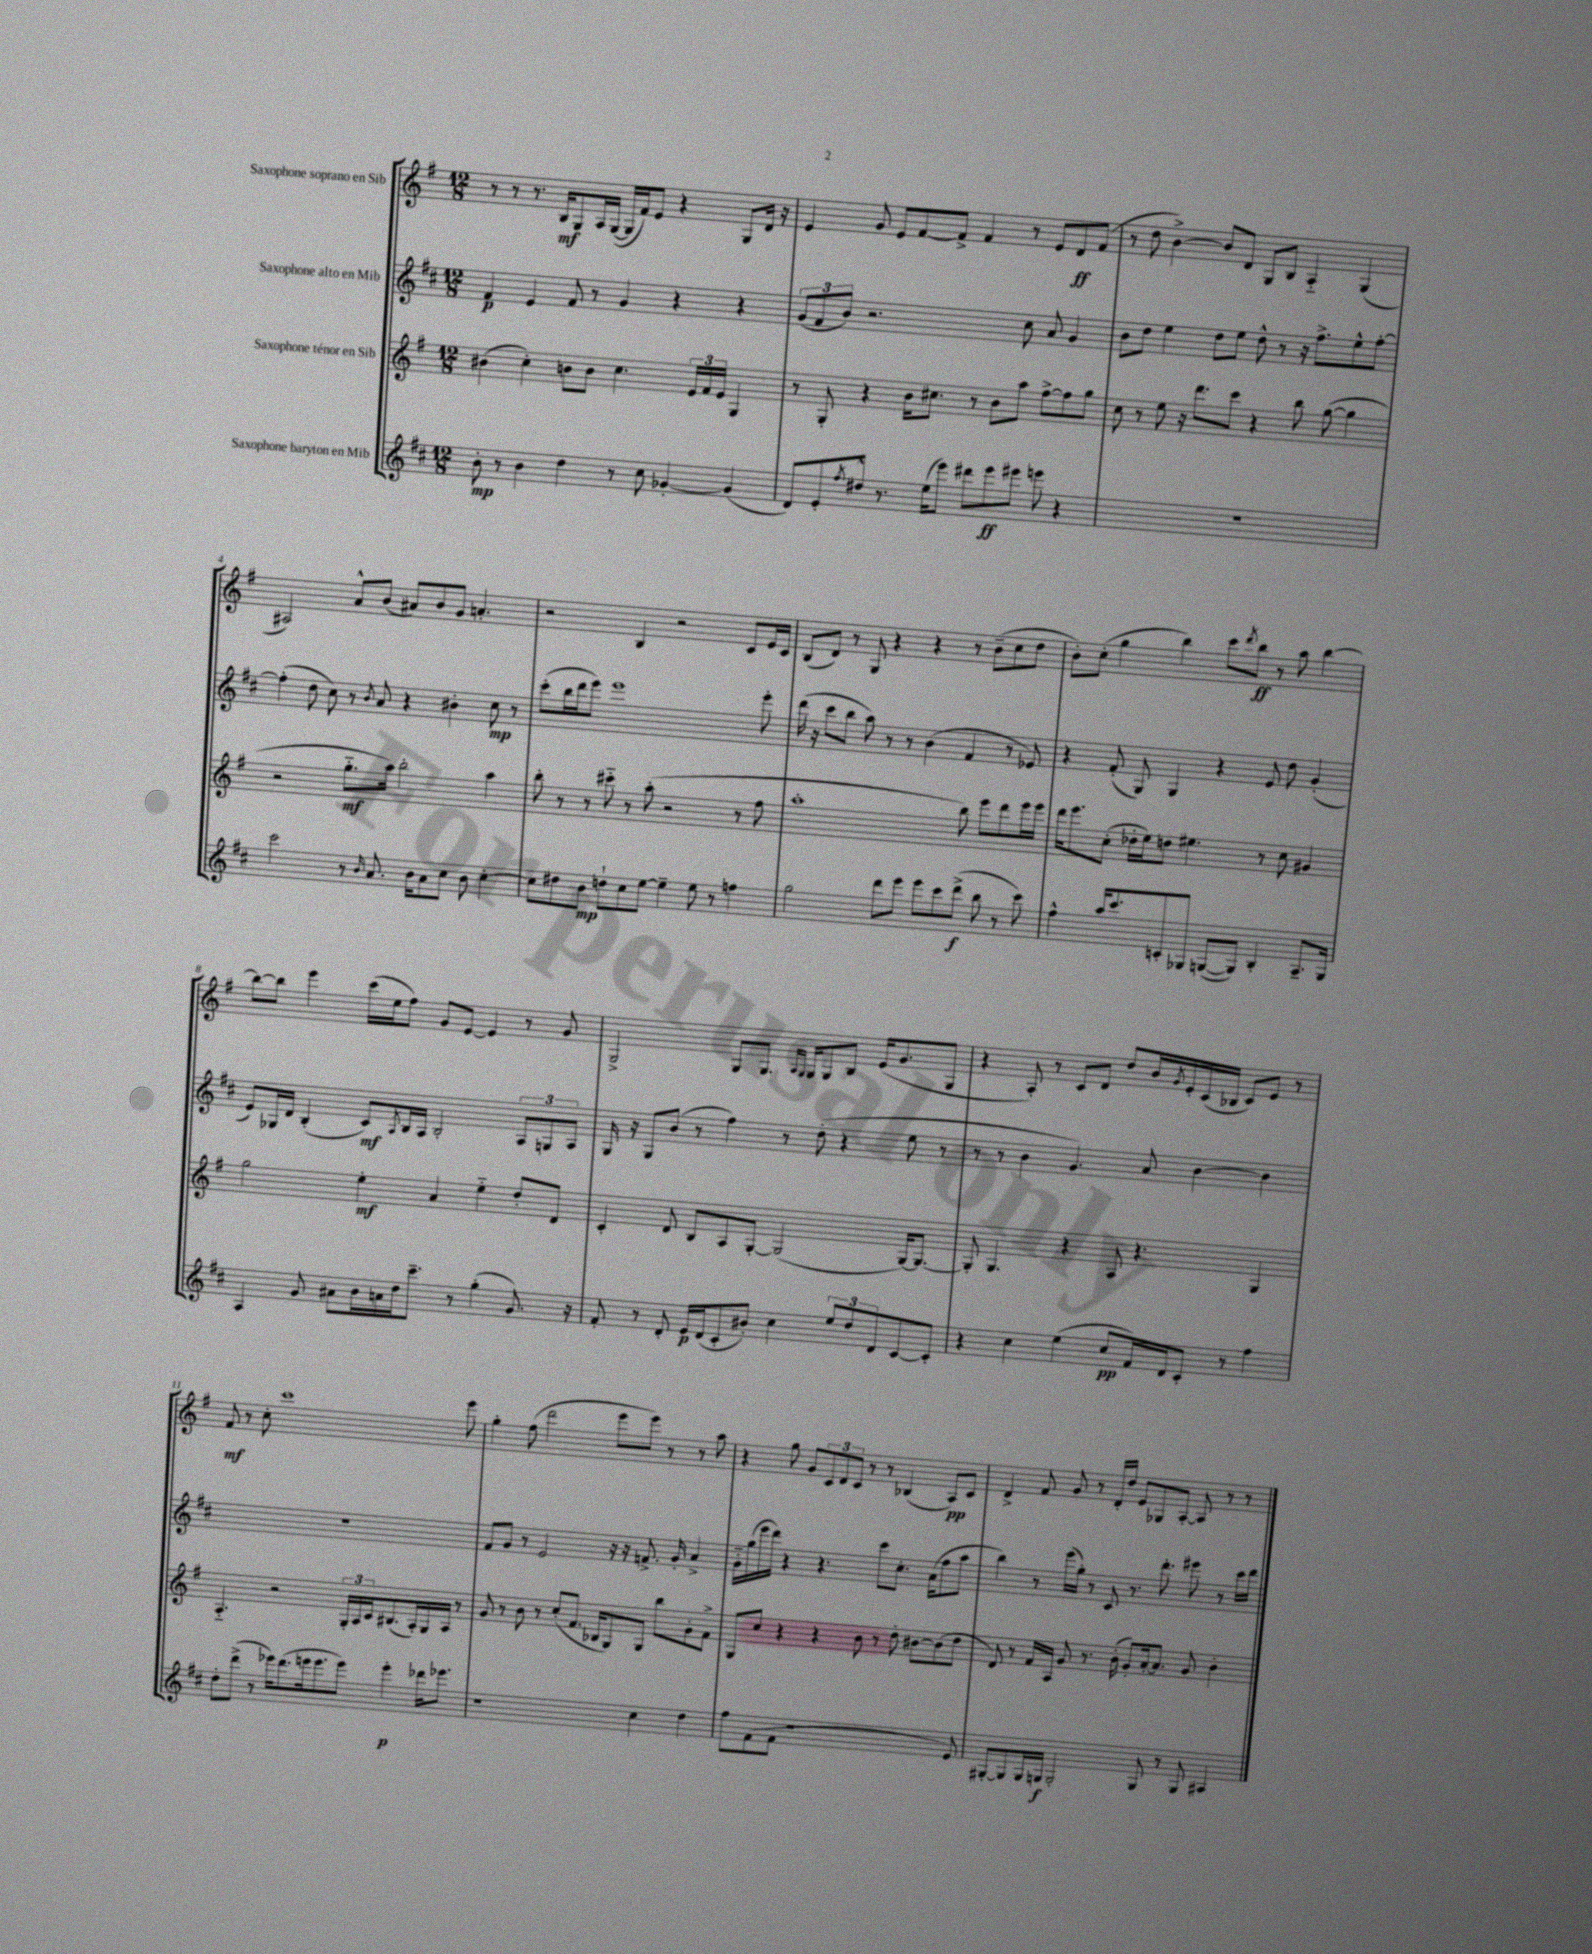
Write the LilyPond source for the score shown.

<<
\new StaffGroup <<
\new Staff = "s0" \with { instrumentName = "Saxophone soprano en Sib" } {
    \clef treble \key g \major \numericTimeSignature \time 12/8
    r8 r8 r8. b16\mf g8 a16 g16~( g16 fis'16) e'8 r4 g8 d'16 r16 |
    e'4 g'8 e'8 fis'8~ fis'8-> fis'4 r8 e'8 d'8\ff fis'8( |
    r8 d''8 b'4~->) b'8 d'8 g8 b8 a4-_ g4( |
    ais2) a'8-^ b'8( ais'8) b'8 g'8 a'4.-. |
    r2 b4 r2 c'8 e'16 c'16 |
    b8( d'8) r8 g8 r4 r4 r8 b'8--( c''8 d''8 |
    b'8-.) c''8-.( g''4 b''4) c'''8 \acciaccatura { d'''8 } b''8\ff r8 a''8 b''4~ |
    b''8~ b''8 e'''4 c'''16( e''16 fis''8) g'8 e'8~ e'4 r8 g'8 |
    g2-> g8 g8. \grace { a16 g16 } g16 g8 b8 e'16( g'8. g8 |
    r4 a8-.) r8 c'8 d'8 d''8 b'16 \acciaccatura { g'8 } e'16-. c'16( bes16 c'8) e'8 r8 |
    fis'8\mf r8 c''8-. c'''1 e'''8 |
    g''4-. fis''8( d'''2 e'''8 e'''8) r8 r8 a''8 |
    r4 g''8 g'8 \tuplet 3/2 { c'8 d'8 c'8 } r8 r8 bes4( a8\pp) c'8 |
    d'4-> fis'8 g'8 r8 d'16-. d''16 e'8 ges8 a8~-. a8 r8 r8 \bar "|." |
}
\new Staff = "s1" \with { instrumentName = "Saxophone alto en Mib" } {
    \clef treble \key d \major \numericTimeSignature \time 12/8
    fis'4\p e'4 fis'8 r8 g'4 r4 r4 |
    \tuplet 3/2 { g'8( fis'8 b'8) } r2. cis''8 a'8 g'4 |
    b'8 d''8 e''4 d''8 e''8 d''8-^ r8 r16 fis''8.-> e''8-^ fis''8~-. |
    fis''4-.( d''8 cis''8) r8 \acciaccatura { b'8 } a'8 r4 bis'4-. cis''8\mp r8 |
    cis'''8-.( b''16 d'''16 e'''8) e'''1 e'''8-. |
    d'''16( r16 cis'''8 b''8 a''8) r8 r8 b'4( fis'4 r8 ees'8) |
    r4 fis'8-.( g8) g4 r4 e'8 d''8 g'4-.( |
    e'8) ges16 d'16 b4-.( cis'8\mf) \acciaccatura { a8 } b16 a16 b2-. \tuplet 3/2 { a8 g8 a8 } |
    g16 r16 g8 b'8( r8 fis''4) r8 d''8-.( r4 e''8 r8 |
    r8 r8 b'4 g'4.) a'8 b'4~ b'4 |
    R1. |
    fis'8 g'8 r8 e'2 r16 r16 f'8.-> g'16-. a'4-> |
    g'16-_ g''16( e'''16 d'''16) r4 r4. cis'''8 cis''8.-. a'16( fis''8 a''8 |
    b''4) r8 e'''16( g''16-.) r8 cis'8 r8. d'''8.-. eis'''8 r8 cis'''16 d'''16 \bar "|." |
}
\new Staff = "s2" \with { instrumentName = "Saxophone ténor en Sib" } {
    \clef treble \key g \major \numericTimeSignature \time 12/8
    bis'4( c''4-.) b'8 b'8 c''4. \tuplet 3/2 { e'16 fis'16 e'16 } g4 |
    r8 g8-. r4 b'16 cis''8. r8 b'8 a''8 fis''8~-> fis''8 g''8 |
    c''8 r8 e''8 r16 d'''8. c'''8 r4 b''8 g''8~( g''4 |
    r2 g''8.-_\mf a''16) b''2-. a''4 |
    b''8-. r8 r8 cis'''8-_ r8 a''8-.( r2 r8 fis''8 |
    a''1-. b''8) e'''8 d'''8 e'''16 e'''16 |
    d'''16 e'''8. c''8-.( des''16-. e''16) d''8 eis''4. r8 c''8 gis'4 |
    g''2 e''4-.\mf a'4 e''4-_ d''8-. d'8 |
    c'4-. d'8 b8 a8 g8~-. g2( g16~) g8.~ |
    g8-. g4. r4 a8 r4. g4 |
    a4.-_ r2 \tuplet 3/2 { g16-. a16 c'16 } bis8.( a16-.) g16 a16 r8 |
    g'8 r8 b'8 r8 c''8-.( fis'8. bes16 g8) g8 b''8 g'8-. fis'8-> |
    g8 c''8 r4 r4 b'8 r8 d''8-. bis'8~ bis'8( d''8 |
    d'8) r8 fis'16 a16 g'8 r8. b'16-.( g'8-.) a'16~-. a'8. g'8 b'4-. \bar "|." |
}
\new Staff = "s3" \with { instrumentName = "Saxophone baryton en Mib" } {
    \clef treble \key d \major \numericTimeSignature \time 12/8
    b'8-.\mp r8 b'4 d''4 r8 cis''8 ges'4~-. ges'4( |
    d'8) e'8-. \acciaccatura { fis''8 } dis''8-^ r8. e''16( e'''8) dis'''8 e'''8\ff eis'''8 e'''8 r4 |
    R1. |
    cis'''2 r8 \grace { b'16 } a'8. b'16 a'8 cis''8 b'8 cis''4~-. |
    cis''8 dis''8 b'8\mp d''8-! cis''8 e''8~ e''4-- e''8 r8 f''4 |
    g''2 d'''8 e'''8 e'''8 cis'''8 d'''8->\f( b''8 r8 cis'''8) |
    fis''4-^ a''16 cis'''8. c'8-. ges8 g8~( g8) b4-. a8.-- g16 |
    a4 g'8 ais'8 b'16 a'16 d''16 cis'''8.-- r8 g''4-.( g'8.) r16 |
    fis'8-. r8 d'8-. e'16\p d'16( cis'8-. bis'8-.) cis''4 \tuplet 3/2 { e''8 d''8 d'8 } cis'8~ cis'8-. |
    r4 cis''4 e''4( cis''8\pp fis'16) d'16 cis'8-. r8 fis''4 |
    d''8-. d'''8->( r8 ees'''16) d'''8.( e'''16 e'''8. e'''8) e'''4-.\p des'''16 ees'''8. |
    r1 cis''4 d''4 |
    fis''8 fis'8( fis'8 r1 e'8) |
    gis8~-. gis8 gis16 g16\f g2-. g8 r8 g8 ais4 \bar "|." |
}
>>
>>
